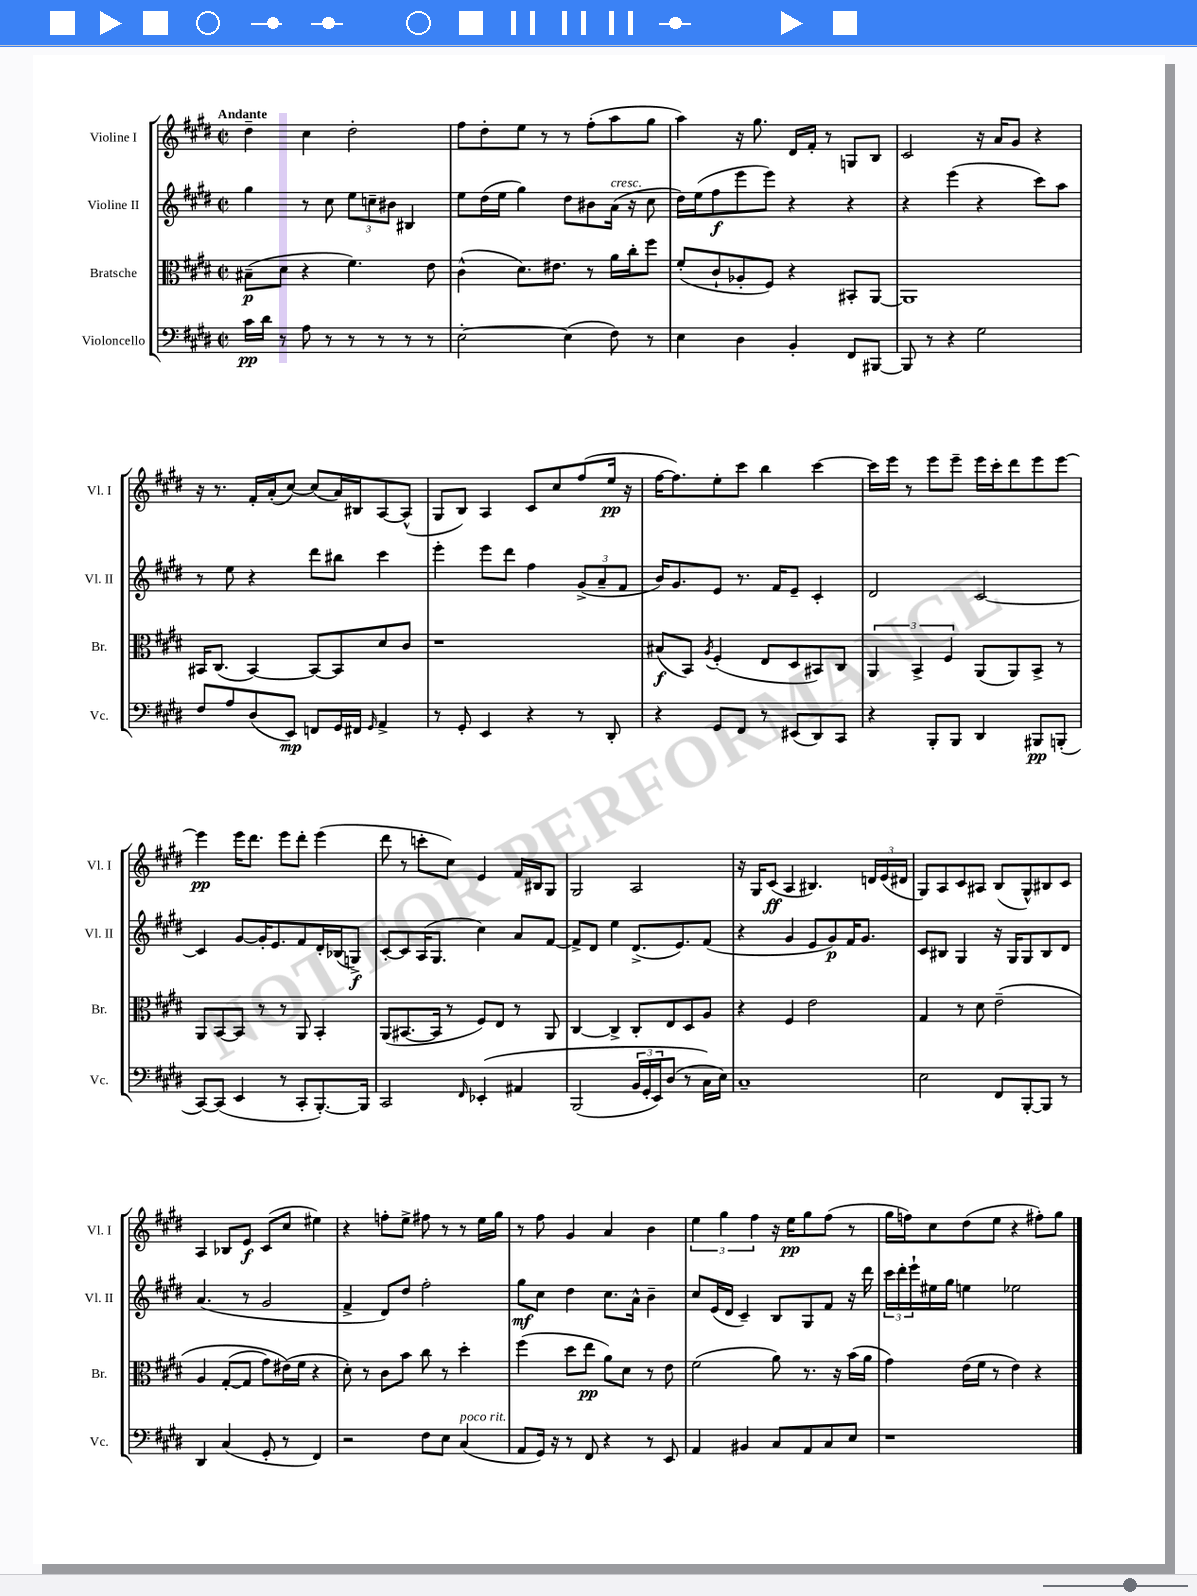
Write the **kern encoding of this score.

**kern	**kern	**kern	**kern
*staff4	*staff3	*staff2	*staff1
*clefF4	*clefC3	*clefG2	*clefG2
*k[f#c#g#d#]	*k[f#c#g#d#]	*k[f#c#g#d#]	*k[f#c#g#d#]
*M2/2	*M2/2	*M2/2	*M2/2
*met(c|)	*met(c|)	*met(c|)	*met(c|)
16c#\LL	(8B#~\L	4gg#\	4dd#~\
16d#\JJ	.	.	.
8r	8d#\J	.	.
8A\	4r	8r	4cc#\
8r	.	8cc#\	.
8r	4.f#\)	12ee\L	2dd#'\
.	.	12cc~\	.
8r	.	.	.
.	.	12b#\J	.
8r	.	4B#/	.
8r	8e\	.	.
=	=	=	=
[2E'\	(4c#^^\	8ee\L	8ff#\L
.	.	(16dd#\L	8dd#'\
.	.	16ee\JJ	.
.	8.d#\L)	4gg#\)	8ee\J
.	.	.	8r
.	8.e#\J	.	.
(4E\]	.	8dd#\L	8r
.	8r	8b#\	(8ff#'\L
8F#\)	16a\LL	(16a\Jk	8aa\
.	16cc#'\J	16r	.
8r	8ff#\J	8cc#\	8gg#\J
=	=	=	=
4E\	(8f#'/L	16dd#\LL)	4aa\)
.	.	(16ee\J	.
.	8c#`/	8ff#\	.
4D#\	8A-'/	8eee\	16r
.	.	.	8.gg#\
.	8F#/J)	8eee\J)	.
4BB'/	4r	4r	16d#/LL
.	.	.	16f#'/JJ
.	.	.	8r
8FF#/L	8BB#'/L	4r	8G/L
[8BBB#/J	[8AA/J	.	8B/J
=	=	=	=
8BBB#/]	1AA]	4r	2c#/
8r	.	.	.
4r	.	(4eee\	.
2G#\	.	4r	16r
.	.	.	16a/LK
.	.	.	8g#/J
.	.	8ccc#\L)	4r
.	.	8aa\J	.
=	=	=	=
8F#/L	16BB#/LK	8r	16r
.	(8.C#/J	.	8.r
8A/	.	8ee\	.
(8D#/	[4BB#/)	4r	16f#'/LL
.	.	.	(16a'/J
8EE/J)	.	.	[8cc#/J)
8FF/L	8BB#/_L	8ddd#\L	(8cc#/]L
16GG#/L	8BB#/]	8bb#\J	16a/L)
16FF#/JJ	.	.	16B#/J
16qqGG#/	.	.	.
4AA^/	8d#/	4ccc#\	[8A/
.	8c#/J	.	(8A^^/]J
=	=	=	=
8r	1r	4eee'\	8G#/L
8GG#'/	.	.	8B/J)
4EE/	.	8eee\L	4A/
.	.	8ddd#\J	.
4r	.	4ff#\	8c#/L
.	.	.	8cc#/
8r	.	(12g#^/L	(8ff#/
.	.	12a~/	.
8DD#'/	.	.	16ee/Jk
.	.	12f#/J	.
.	.	.	16r
=	=	=	=
4r	(8B#/L	16b/LK)	[16ff#\LK
.	.	8.g#/	8.ff#\])
.	8BB/J)	.	.
.	8qA/	.	.
8GG#/L	(4F#'/	8e/J	8ee'\
8FF#/J	.	8.r	8ccc#\J
8r	8E/L	.	4bb\
.	.	16f#/LK	.
(8EE#/L	8D#/	8e~/J	.
8DD#/)	8BB#/)	4c#'/	[4ccc#\
8CC#/J	8C#/J	.	.
=	=	=	=
4r	6AA/	2d#/	16ccc#\]LL
.	.	.	16eee\JJ
.	.	.	8r
.	6BB^/	.	.
8BBB'/L	.	.	8eee\L
.	6F#/	.	.
8BBB/J	.	.	8eee~\J
4DD#/	(8AA/L	[2c#/	16eee\LL
.	.	.	16ccc#'\J
.	8AA/)	.	8ddd#\
8BBB#/L	8BB^/J	.	8eee\
(8BBB'/J	8r	.	[8eee\J
=	=	=	=
[8CC#/L)	8AA/L	4c#/]	4eee\]
(8CC#/]J	[8BB/	.	.
4EE/	8BB/]J	[8g#/L	16eee\LK
.	.	.	8.ddd#\J
.	8r	16g#'/]K	.
.	.	8.e/	.
8r	8r	.	8eee\L
8CC#'/L	8AA/	8f#/	8ddd#'\J
[8.BBB'/)	4BB'/	16d#'/L	(4eee\
.	.	(16B-/J	.
.	.	8G^/J)	.
16BBB/]Jk	.	.	.
=	=	=	=
2CC#/	(8AA/L	[8c#'/L	8ddd#\
.	[8.BB#/	8c#/]	8r
.	.	(16A/K	8ccc'\L
.	16BB#/]Jk	8.G#/J	.
.	8r	.	8cc#\J)
16qqFF#/	.	.	.
&(4EE-'/	8F#/L)	4cc#\)	4e/
.	8E/J	.	.
4AA#/	8r	8a/L	16f#/LL
.	.	.	16B#/J
.	8AA/	[8f#/J	8G#/J
=	=	=	=
(2BBB/	[4C#/	8f#^/]L	2G#/
.	.	8d#/J	.
.	4C#^/]	4ee\	.
24BB/LL	8C#'/L	(8.d#^/L	2A/
24GG#'/	.	.	.
24EE/J)	.	.	.
(8D#/J	8E/	.	.
.	.	8.e/)	.
8r	8D#/	.	.
16C#\LL&)	8A/J	(8f#/J	.
16E\JJ)	.	.	.
=	=	=	=
1C#~	4r	4r	16r
.	.	.	16G#/LK
.	.	.	(8c#/J
.	4F#/	4g#/	4A/
.	2e\	8e/L	4.B#/)
.	.	8g#/)	.
.	.	16f#/K	.
.	.	8.g#/J	.
.	.	.	24d/LL
.	.	.	(24e/
.	.	.	24d#/JJ
=	=	=	=
2E\	4G#/	8c#/L	8G#/L)
.	.	8B#/J	8A/
.	8r	4G#/	8c#/
.	8d#\	.	8A#/J
8FF#/L	&(2e~\	16r	(8B/L
.	.	16G#/LK	.
[8BBB'/	.	8G#/	8G#^^/)
8BBB/]J	.	8B#/	8B#/
8r	.	8d#/J	8c#/J
=	=	=	=
4DD#/	4A/	(4.a/	4A/
(4C#/	([8G#'/L	.	8B-/L
.	8G#/]J	8r	8e/J
8GG#'/	8g#\L)	2g#/	(8c#/L
8r	(16e#\L&)	.	8cc#/J
.	16f#\JJ	.	.
4FF#/)	4r	.	4ee#\)
=	=	=	=
2r	8d#'\)	4f#^/	4r
.	8r	.	.
.	8c#\L	8d#/L)	8ff'\L
.	8b\J	8dd#/J	8ee^\J
8F#\L	8cc#\	2ff#'\	8ff#\
8E\J	8r	.	8r
(4C#/	4dd#'\	.	8r
.	.	.	16ee\LL
.	.	.	16gg#\JJ
=	=	=	=
8AA/L	(4ff#\	8gg#\L	8r
16GG#/Jk)	.	8cc#\J	8ff#\
16r	.	.	.
8r	8dd#\L	4dd#\	4g#/
8FF#/	8ee\J	.	.
4r	8a\L)	8.cc#\L	4a/
.	8d#\J	.	.
.	.	16a^^\Jk	.
8r	8r	4b~\	4b\
8EE/	8e\	.	.
=	=	=	=
4AA/	(2f#\	8cc#/L	6ee\
.	.	(16e/L	.
.	.	.	6gg#\
.	.	16d#/JJ	.
4BB#/	.	4c#~/)	.
.	.	.	6ff#\
8C#/L	8a\)	8B/L	16r
.	.	.	16ee\LK
8AA/	8.r	8G#/	8gg#\
8C#/	.	8f#/J	(8ff#\J
.	16r	.	.
8E/J	(16b\LL	16r	8r
.	16a\JJ	16ddd#\	.
=	=	=	=
1r	4g#\)	24ccc#\LL	16gg#\LL
.	.	24ddd#'\	.
.	.	.	16ff\J)
.	.	24eee`\	.
.	.	16ee#\	8cc#\
.	.	16gg#\JJ	.
.	(16e\LL	4ee\	(8dd#\
.	16f#\JJ	.	.
.	8r	.	8ee\J
.	4e\)	2ee-\	4r
.	4r	.	8ff#'\L)
.	.	.	8gg#\J
==	==	==	==
*-	*-	*-	*-
